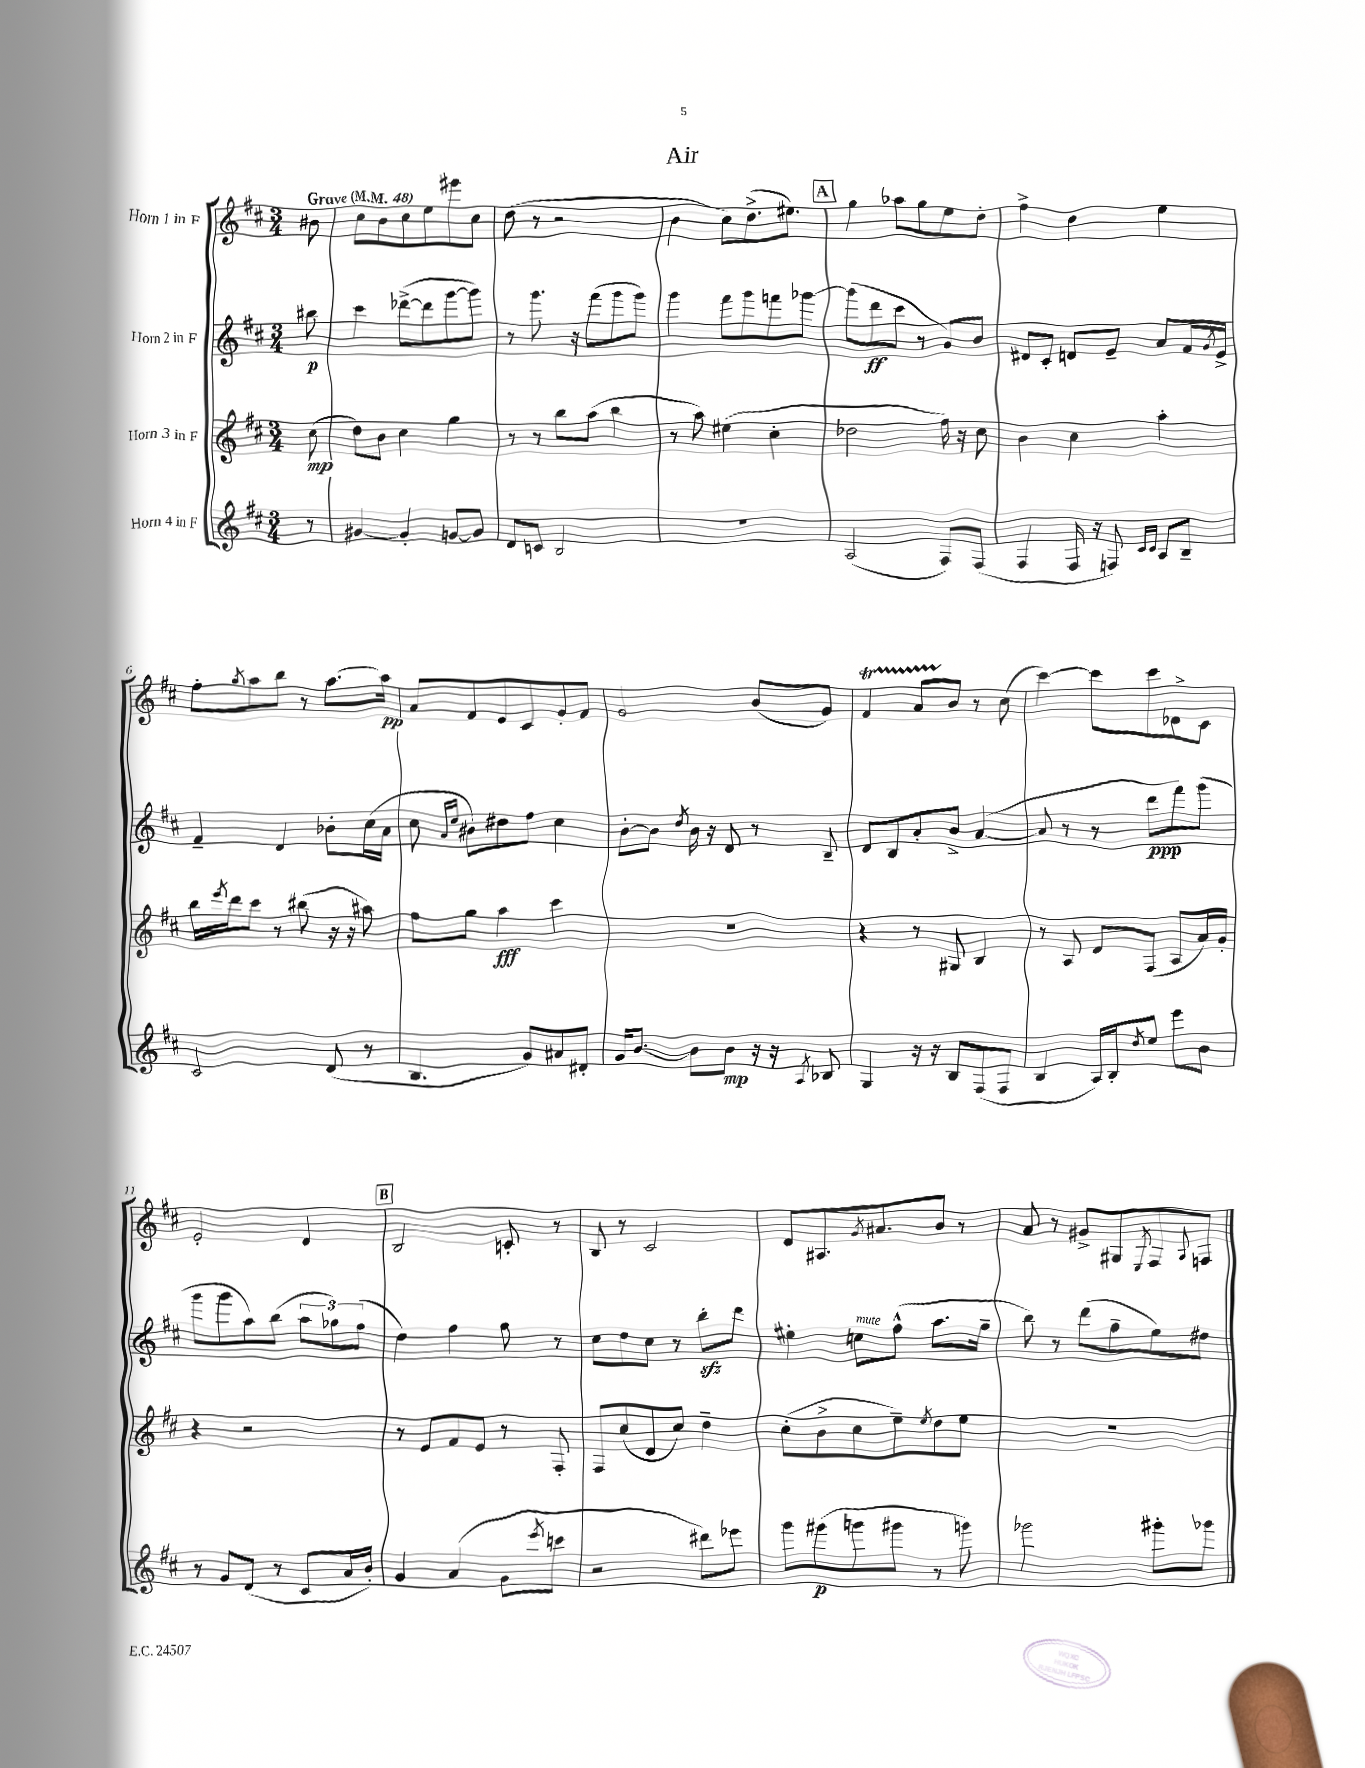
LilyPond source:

\header { title = "Air" }
<<
\new StaffGroup <<
\new Staff = "s0" \with { instrumentName = "Horn 1 in F" } {
    \clef treble \key d \major \numericTimeSignature \time 3/4 \partial 8 \tempo "Grave" 4 = 48
    bis'8 |
    cis''8 b'8 cis''8 e''8 eis'''8 cis''8 |
    d''8( r8 r2 |
    b'4 cis''8) d''8.->( eis''8.) |
    \mark \markup { \box "A" } g''4 aes''8 g''8 e''8 d''8-. |
    fis''4-> d''4 e''4 |
    fis''8-. \acciaccatura { g''8 } a''8 b''8 r8 a''8.~ a''16\pp |
    a'8 fis'8 e'8 cis'8 g'8-. fis'8 |
    g'2 b'8( g'8) |
    fis'4\startTrillSpan a'8 b'8\stopTrillSpan r8 cis''8( |
    cis'''4~) cis'''8 cis'''8 des'8-> cis'8 |
    e'2-. d'4 |
    \mark \markup { \box "B" } b2 c'8-. r8 |
    b8 r8 cis'2 |
    d'8 ais8. \acciaccatura { g'8 } ais'8. b'8 r8 |
    a'8 r8 gis'8-> gis8 \acciaccatura { e8 } fis8 \appoggiatura { a8 } f8 \bar "|." |
}
\new Staff = "s1" \with { instrumentName = "Horn 2 in F" } {
    \clef treble \key d \major \numericTimeSignature \time 3/4 \partial 8
    bis''8\p |
    cis'''4 des'''8~->( des'''8 g'''8~ g'''8) |
    r8 g'''8. r16 fis'''8( g'''8 g'''8) |
    g'''4 fis'''8 g'''8 f'''8 ges'''8~ |
    \mark \markup { \box "A" } ges'''8( d'''8\ff cis'''8 r8 g'8) b'8 |
    dis'8 cis'8-. d'8 e'8-- a'8 fis'16 \acciaccatura { g'8 } e'16-> |
    fis'4-- d'4 bes'8-. cis''16( a'16 |
    cis''8 \grace { a'16 e''16 } bis'8) dis''8 fis''8 cis''4 |
    b'8~-. b'8 \acciaccatura { d''8 } b'16 r16 d'8 r8 b8-- |
    d'8 b8 a'8-. b'8-> a'4~( |
    a'8 r8 r8 d'''8\ppp fis'''8) g'''8( |
    g'''8 g'''8 a''8) b''8( \tuplet 3/2 { a''8 ges''8) fis''8( } |
    \mark \markup { \box "B" } d''4) fis''4 g''8 r8 |
    cis''8 d''8 cis''8 r8 b''8-.\sfz d'''8 |
    eis''4-. c''8^\markup { \italic "mute" } fis''8-^( a''8. g''16-- |
    b''8) r8 d'''8( fis''8-- e''8) dis''8 \bar "|." |
}
\new Staff = "s2" \with { instrumentName = "Horn 3 in F" } {
    \clef treble \key d \major \numericTimeSignature \time 3/4 \partial 8
    cis''8\mp( |
    d''8) b'8 cis''4 g''4 |
    r8 r8 b''8 a''8( b''4 |
    r8 a''8) eis''4( cis''4-. |
    \mark \markup { \box "A" } des''2 fis''16) r16 cis''8 |
    b'4 cis''4 a''4-. |
    b''16 \acciaccatura { e'''8 } d'''16 cis'''8 r8 bis''8( r16 r16 ais''8) |
    fis''8 g''8 a''4\fff cis'''4 |
    R2. |
    r4 r8 gis8 b4 |
    r8 a8 d'8 fis8( a8 a'16) g'16-. |
    r4 r2 |
    \mark \markup { \box "B" } r8 e'8 fis'8 e'8 r8 fis8-. |
    fis8 cis''8( d'8 cis''8) d''4-- |
    cis''8-.( b'8-> cis''8 e''8--) \acciaccatura { e''8 } d''8 e''8 |
    R2. \bar "|." |
}
\new Staff = "s3" \with { instrumentName = "Horn 4 in F" } {
    \clef treble \key d \major \numericTimeSignature \time 3/4 \partial 8
    r8 |
    gis'4~ gis'4-. g'8~ g'8 |
    d'8 c'8 b2 |
    R2. |
    \mark \markup { \box "A" } a2( fis8) fis8( |
    fis4 fis16 r16 f8) \grace { cis'16 cis'16 } a8 b8-- |
    cis'2 d'8( r8 |
    b4. g'8) ais'8 dis'8-. |
    g'16 b'8.~ b'8 b'8\mp r16 r16 \acciaccatura { a8 } bes8 |
    g4 r16 r16 b8 fis8( fis8 |
    b4 a16) b16-. \acciaccatura { d''8 } e''8 e'''8 b'8 |
    r8 g'8 d'8( r8 cis'8 a'16 b'16-.) |
    \mark \markup { \box "B" } g'4 a'4( g'8 \acciaccatura { e'''8 } c'''8 |
    r2 dis'''8) ees'''8 |
    g'''8 gis'''8\p( g'''8 gis'''8 r8 g'''8) |
    ges'''2 gis'''8-. ges'''8 \bar "|." |
}
>>
>>
